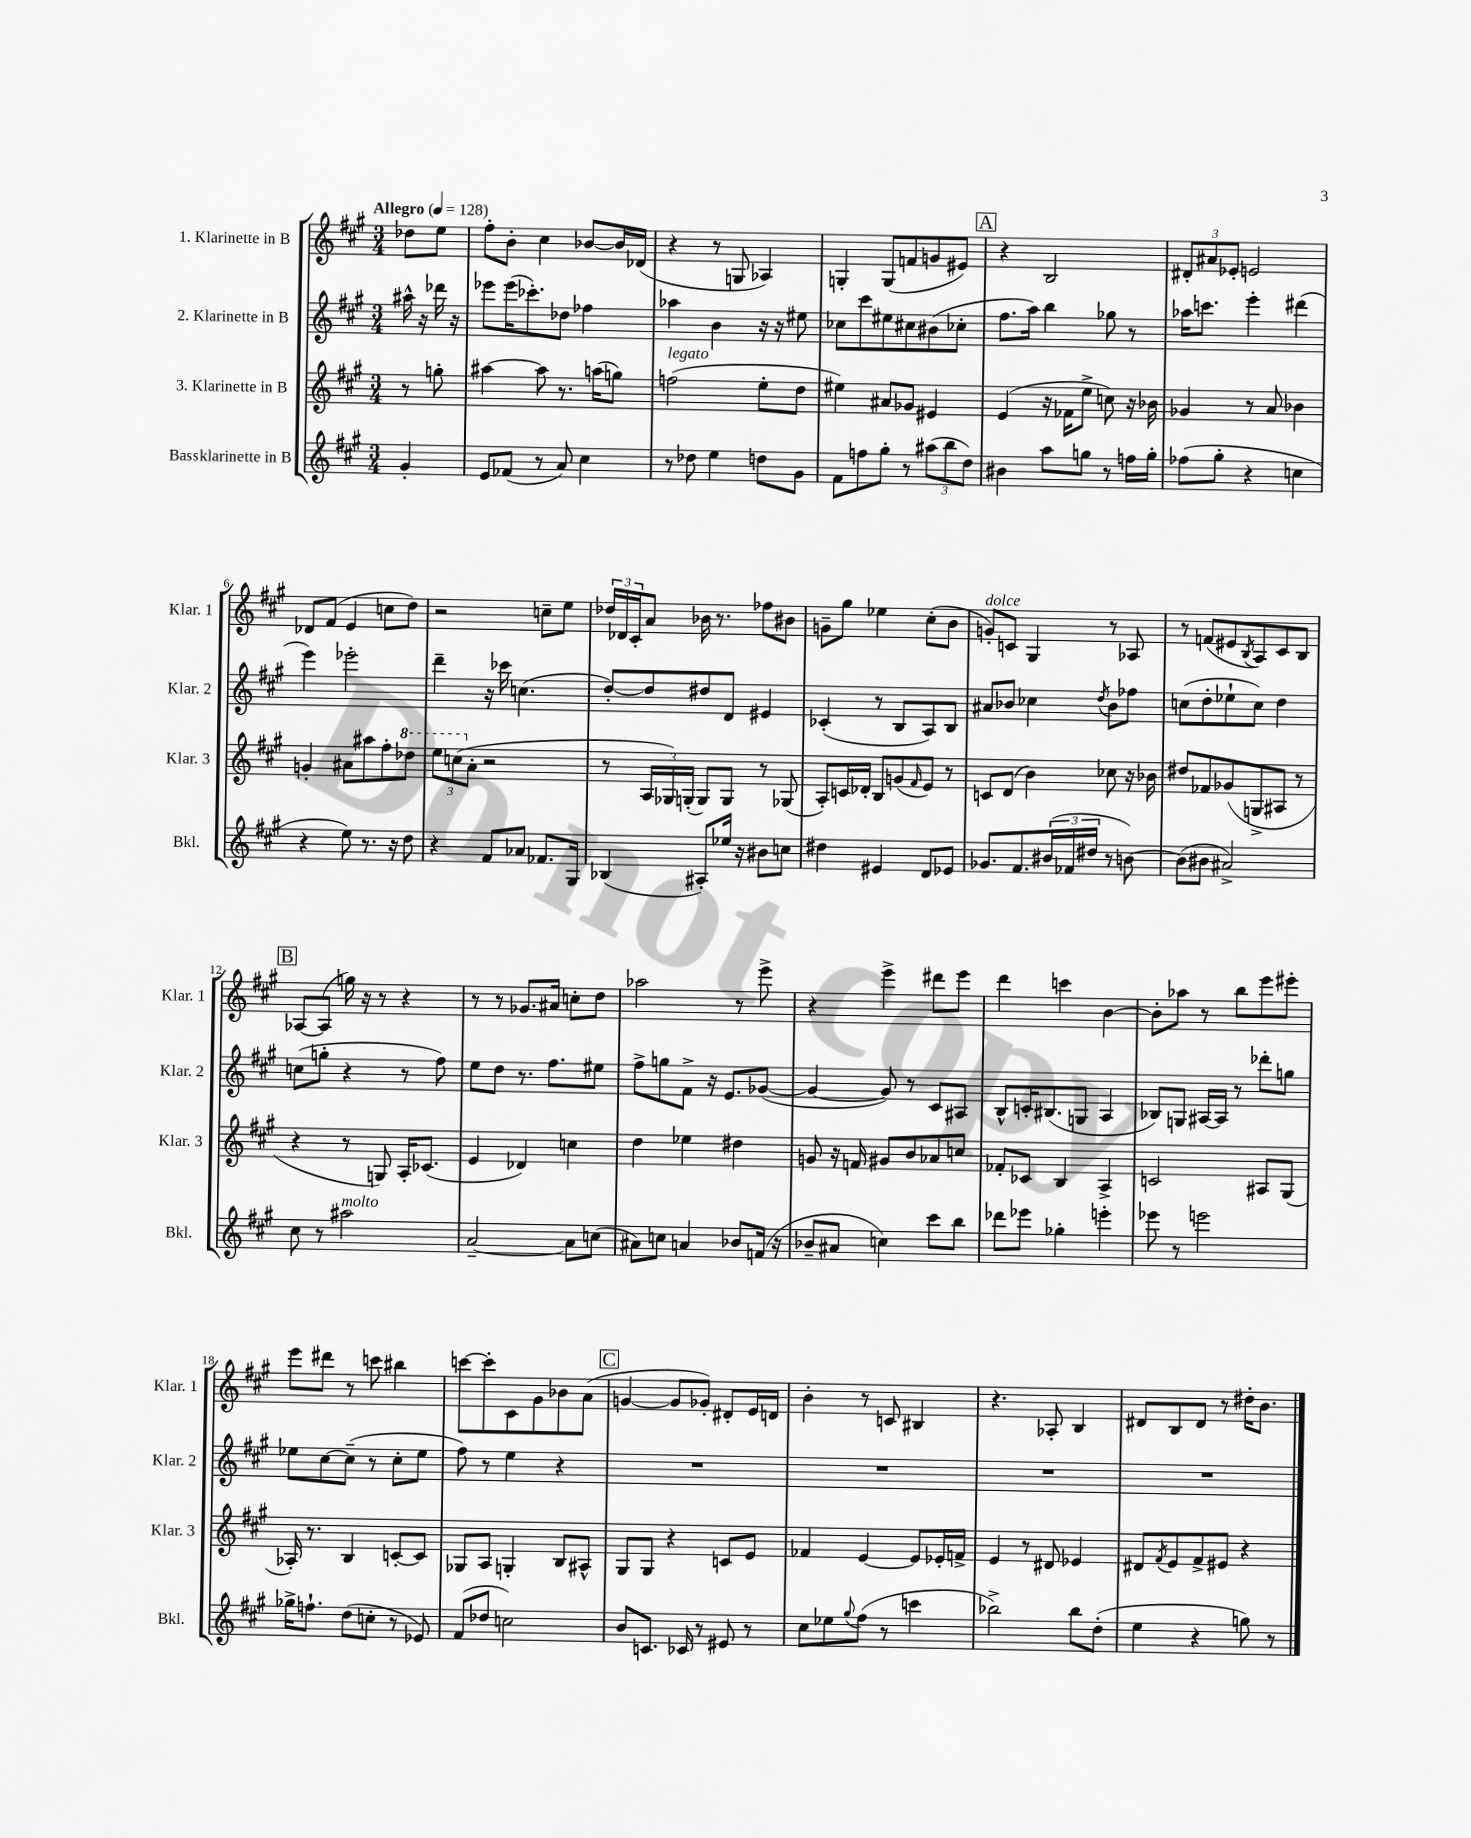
<<
\new StaffGroup <<
\new Staff = "s0" \with { instrumentName = "1. Klarinette in B" shortInstrumentName = "Klar. 1" } {
    \clef treble \key a \major \numericTimeSignature \time 3/4 \partial 4 \tempo "Allegro" 4 = 128
    des''8 e''8 |
    fis''8-. b'8-. cis''4 bes'8~ bes'16 des'16( |
    r4 r8 g8 aes4) |
    g4-. g8( f'8 g'8 eis'8) |
    \mark \markup { \box "A" } r4 b2 |
    \tuplet 3/2 { dis'8-. ais'8 ees'8-. } e'2 |
    des'8 fis'8( e'4 c''8 d''8) |
    r2 c''8-- e''8 |
    \tuplet 3/2 { des''16 des'16 cis'16-. } a'8 bes'16 r8. fes''8 bis'8 |
    g'8-- gis''8 ees''4 cis''8-.( b'8 |
    g'8-.^\markup { \italic "dolce" }) c'8 gis4 r8 aes8 |
    r8 f'8( eis'8 \acciaccatura { b8 } a8) cis'8 b8 |
    \mark \markup { \box "B" } aes8~ aes8( g''16) r16 r8 r4 |
    r8 r8 ges'8. ais'16 c''8-. d''8 |
    aes''2 r8 e'''8-> |
    r4 e'''4-> dis'''8 e'''8 |
    d'''4 c'''4 b'4~ |
    b'8-. aes''8 r8 b''8 e'''8 eis'''8-. |
    e'''8 dis'''8 r8 c'''8 bis''4 |
    c'''8~ c'''8-. cis'8 gis'8 bes'8 a'8( |
    \mark \markup { \box "C" } g'4~ g'8 ges'8-.) dis'8-. e'16 d'16 |
    b'4-. r8 c'8 bis4 |
    r4. aes8-. b4 |
    dis'8 b8 dis'8 r8 dis''16-. b'8. \bar "|." |
}
\new Staff = "s1" \with { instrumentName = "2. Klarinette in B" shortInstrumentName = "Klar. 2" } {
    \clef treble \key a \major \numericTimeSignature \time 3/4 \partial 4
    ais''16-^ r16 des'''16 r16 |
    ees'''8 ees'''16( ces'''8.-.) des''8 fes''4 |
    aes''4 b'4 r16 r16 eis''8 |
    ces''8 cis'''8 eis''8 cis''8 bis'8( ces''8-. |
    \mark \markup { \box "A" } fis''8. a''16) b''4 ges''8 r8 |
    aes''16 c'''8. e'''4-. dis'''4( |
    e'''4) ees'''2-. |
    d'''4-- r16 ces'''16 c''4.( |
    d''8~-.) d''8 dis''8 d'8 eis'4 |
    ces'4-.( r8 b8 a8) b8 |
    ais'8 bes'8 ces''4 \acciaccatura { d''8 } bes'8 fes''8 |
    c''8( d''8-. ees''8-! c''8) d''4 |
    \mark \markup { \box "B" } c''8( g''8-. r4 r8 fis''8) |
    e''8 d''8 r8. fis''8. eis''8 |
    fis''8-> g''8 fis'8-> r16 e'8. ges'8~( |
    ges'4~ ges'8) r8 cis'8 ais8 |
    b8-^ c'16-. bis8.( g8 a4 |
    bes8) g8 ais16~ ais16 r8 des'''8-. g''8 |
    ees''8 cis''8~ cis''8--( r8 cis''8-. ees''8 |
    fis''8) r8 e''4 r4 |
    \mark \markup { \box "C" } R2. |
    R2. |
    R2. |
    R2. \bar "|." |
}
\new Staff = "s2" \with { instrumentName = "3. Klarinette in B" shortInstrumentName = "Klar. 3" } {
    \clef treble \key a \major \numericTimeSignature \time 3/4 \partial 4
    r8 g''8-. |
    ais''4~ ais''8 r8. a''16( g''8) |
    f''2^\markup { \italic "legato" }( e''8-. d''8 |
    eis''4) ais'8 ges'8 eis'4 |
    \mark \markup { \box "A" } e'4( r16 fes'16 e''8-> c''8) r16 bes'16 |
    ges'4 r8 a'8 bes'4 |
    g'4-. ais'8 ais''8 fis''8-. \ottava #1 des'''8 |
    \tuplet 3/2 { e'''8 c'''8( \ottava #0 a'8-. } r2 |
    r8 \tuplet 3/2 { a16 ges16) g16-.( } g8) g8 r8 ges8( |
    a8-.) c'16 des'16-. b8 g'8( \grace { fis'16 } e'8) r8 |
    c'8 d'8( b'4) ces''8 r16 bes'16 |
    dis''8 fes'8 ges'8( g8-> ais8 r8 |
    \mark \markup { \box "B" } r4 r8 g8) a16-. ces'8.( |
    e'4 des'4) c''4 |
    d''4 ees''4 dis''4 |
    g'8 r16 f'16 gis'8 b'8 aes'8 c''8 |
    fes'8-. ces'8 b4 a4-> |
    c'2 ais8 gis8( |
    aes16-.) r8. b4 c'8~-. c'8 |
    ges8 a8 g4-. b8 ais8-^ |
    \mark \markup { \box "C" } gis8 gis8 r4 c'8 e'8 |
    fes'4 e'4~ e'8 ees'16-. f'16-> |
    e'4 r8 dis'8 ees'4 |
    dis'8 \acciaccatura { fis'8 } e'8 fis'8-> eis'8 r4 \bar "|." |
}
\new Staff = "s3" \with { instrumentName = "Bassklarinette in B" shortInstrumentName = "Bkl." } {
    \clef treble \key a \major \numericTimeSignature \time 3/4 \partial 4
    gis'4-. |
    e'8 fes'8( r8 a'8) cis''4 |
    r8 des''8 e''4 d''8 gis'8 |
    fis'8 f''8 gis''8-. r8 \tuplet 3/2 { ais''8( b''8 d''8) } |
    \mark \markup { \box "A" } bis'4 a''8 g''8 r8 f''16 g''16-. |
    fes''8( gis''8-. r4 c''4 |
    r4 e''8) r8. r16 d''8 |
    r4 fis'8 aes'8 fes'8. gis16 |
    bes4( ais8-.) ees''16 r16 bis'8 c''8 |
    dis''4 eis'4 d'8 ees'8 |
    ges'8. fis'8. \tuplet 3/2 { bis'16( fes'16 dis''16 } r8 b'8~) |
    b'8( bis'8 ais'2->) |
    \mark \markup { \box "B" } cis''8 r8 ais''2^\markup { \italic "molto" } |
    a'2~-- a'8 c''8( |
    ais'8) c''8 a'4 bes'8 f'16( r16 |
    bes'8-- ais'8 c''4) cis'''8 b''8 |
    des'''8 ees'''8 ges''4-. e'''4-. |
    ees'''8 r8 e'''2 |
    ges''16-> f''8.-! d''8( c''8-. r8 ees'8) |
    fis'8( des''8 c''2) |
    \mark \markup { \box "C" } b'8 c'8. ces'16 r8 eis'8 r8 |
    cis''8 ees''8 \appoggiatura { gis''8 } fis''8( r8 c'''4 |
    bes''2->) bes''8 d''8-.( |
    e''4 r4 g''8) r8 \bar "|." |
}
>>
>>
